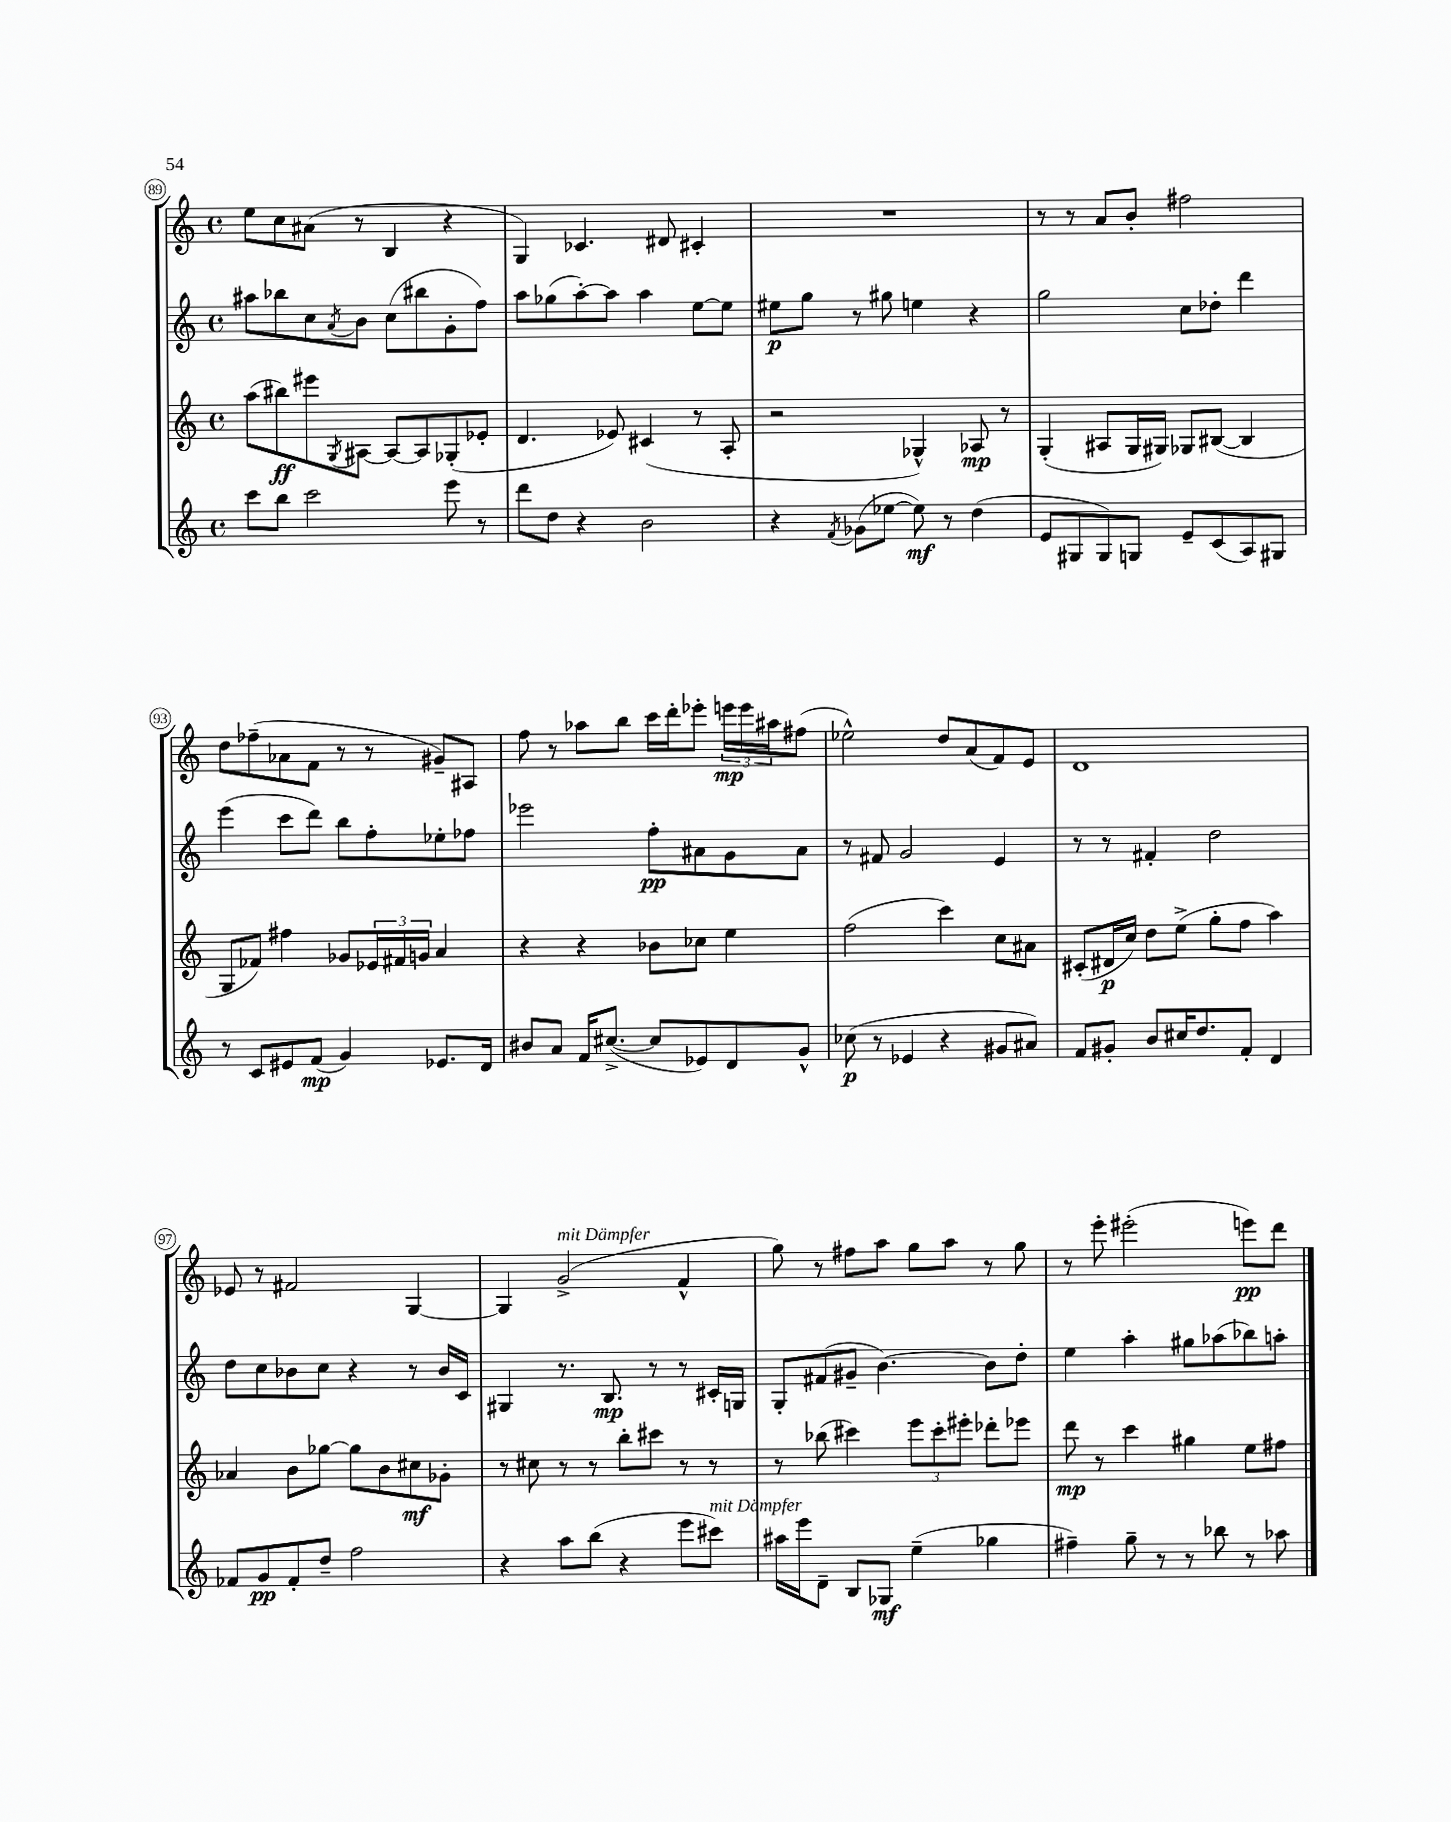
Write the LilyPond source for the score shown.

<<
\new StaffGroup <<
\new Staff = "s0" {
    \clef treble \key c \major \defaultTimeSignature \time 4/4
    e''8 c''8 ais'8( r8 b4 r4 |
    g4) ces'4. dis'8 cis'4-. |
    R1 |
    r8 r8 a'8 b'8-. fis''2 |
    d''8 fes''8--( aes'8 f'8 r8 r8 gis'8--) ais8 |
    f''8 r8 aes''8 b''8 c'''16 d'''16-. ees'''8-. \tuplet 3/2 { e'''16\mp e'''16 ais''16 } fis''8( |
    ees''2-^) d''8 a'8( f'8) e'8 |
    d'1 |
    ees'8 r8 fis'2 g4~ |
    g4 g'2->^\markup { \italic "mit Dämpfer" }( f'4-^ |
    g''8) r8 fis''8 a''8 g''8 a''8 r8 g''8 |
    r8 e'''8-. eis'''2-.( e'''8\pp) d'''8 \bar "|." |
}
\new Staff = "s1" {
    \clef treble \key c \major \defaultTimeSignature \time 4/4
    ais''8 bes''8 c''8 \acciaccatura { a'8 } b'8 c''8( bis''8 g'8-. f''8) |
    a''8 ges''8( a''8~-.) a''8 a''4 e''8~ e''8 |
    eis''8\p g''8 r8 gis''8 e''4 r4 |
    g''2 c''8 des''8-. d'''4 |
    e'''4( c'''8 d'''8) b''8 f''8-. ees''8-. fes''8 |
    ees'''2 f''8-.\pp ais'8 g'8 ais'8 |
    r8 fis'8 g'2 e'4 |
    r8 r8 fis'4-. d''2 |
    d''8 c''8 bes'8 c''8 r4 r8 bes'16 c'16 |
    gis4 r8. b8.\mp r8 r8 cis'16-. g16 |
    g8-. fis'8( gis'8-- b'4.~) b'8 d''8-. |
    e''4 a''4-. gis''8 aes''8( bes''8) a''8-. \bar "|." |
}
\new Staff = "s2" {
    \clef treble \key c \major \defaultTimeSignature \time 4/4
    a''8( bis''8\ff) eis'''8 \acciaccatura { g8 } ais8~ ais8~ ais8 ges8-.( ees'8-. |
    d'4. ees'8) cis'4( r8 a8-. |
    r2 ges4-^) aes8\mp r8 |
    g4-.( ais8 g16 gis16) ges8 bis8~( bis4 |
    g8 fes'8) fis''4 ges'8 \tuplet 3/2 { ees'16 fis'16 g'16 } a'4 |
    r4 r4 bes'8 ces''8 e''4 |
    f''2( c'''4) c''8 ais'8 |
    cis'8-.( dis'16\p c''16) d''8 e''8->( g''8-. f''8 a''4) |
    aes'4 b'8 ges''8~ ges''8 b'8 cis''8\mf ges'8-. |
    r8 cis''8 r8 r8 b''8-. cis'''8 r8 r8 |
    r8 bes''8( cis'''4) \tuplet 3/2 { e'''8 cis'''8-. eis'''8-. } des'''8-. ees'''8 |
    d'''8\mp r8 c'''4 gis''4 e''8 fis''8 \bar "|." |
}
\new Staff = "s3" {
    \clef treble \key c \major \defaultTimeSignature \time 4/4
    c'''8 b''8 c'''2 e'''8 r8 |
    d'''8 d''8 r4 b'2 |
    r4 \acciaccatura { f'8 } ges'8( ees''8~ ees''8\mf) r8 d''4( |
    e'8 gis8 gis8) g8 e'8-- c'8( a8) gis8 |
    r8 c'8 eis'8 f'8\mp( g'4) ees'8. d'16 |
    bis'8 a'8 f'16 cis''8.~->( cis''8 ees'8) d'8 g'8-^ |
    ces''8\p( r8 ees'4 r4 gis'8 ais'8) |
    f'8 gis'8-. b'8 cis''16 d''8. f'8-. d'4 |
    fes'8 g'8\pp fes'8-. d''8-- f''2 |
    r4 a''8 b''8( r4 e'''8 cis'''8^\markup { \italic "mit Dämpfer" }) |
    ais''16 e'''16 d'8-- b8 ges8\mf e''4--( ges''4 |
    fis''4--) g''8-- r8 r8 bes''8 r8 aes''8 \bar "|." |
}
>>
>>
\layout { \context { \Score currentBarNumber = #89 \override BarNumber.stencil = #(make-stencil-circler 0.1 0.3 ly:text-interface::print) } }
